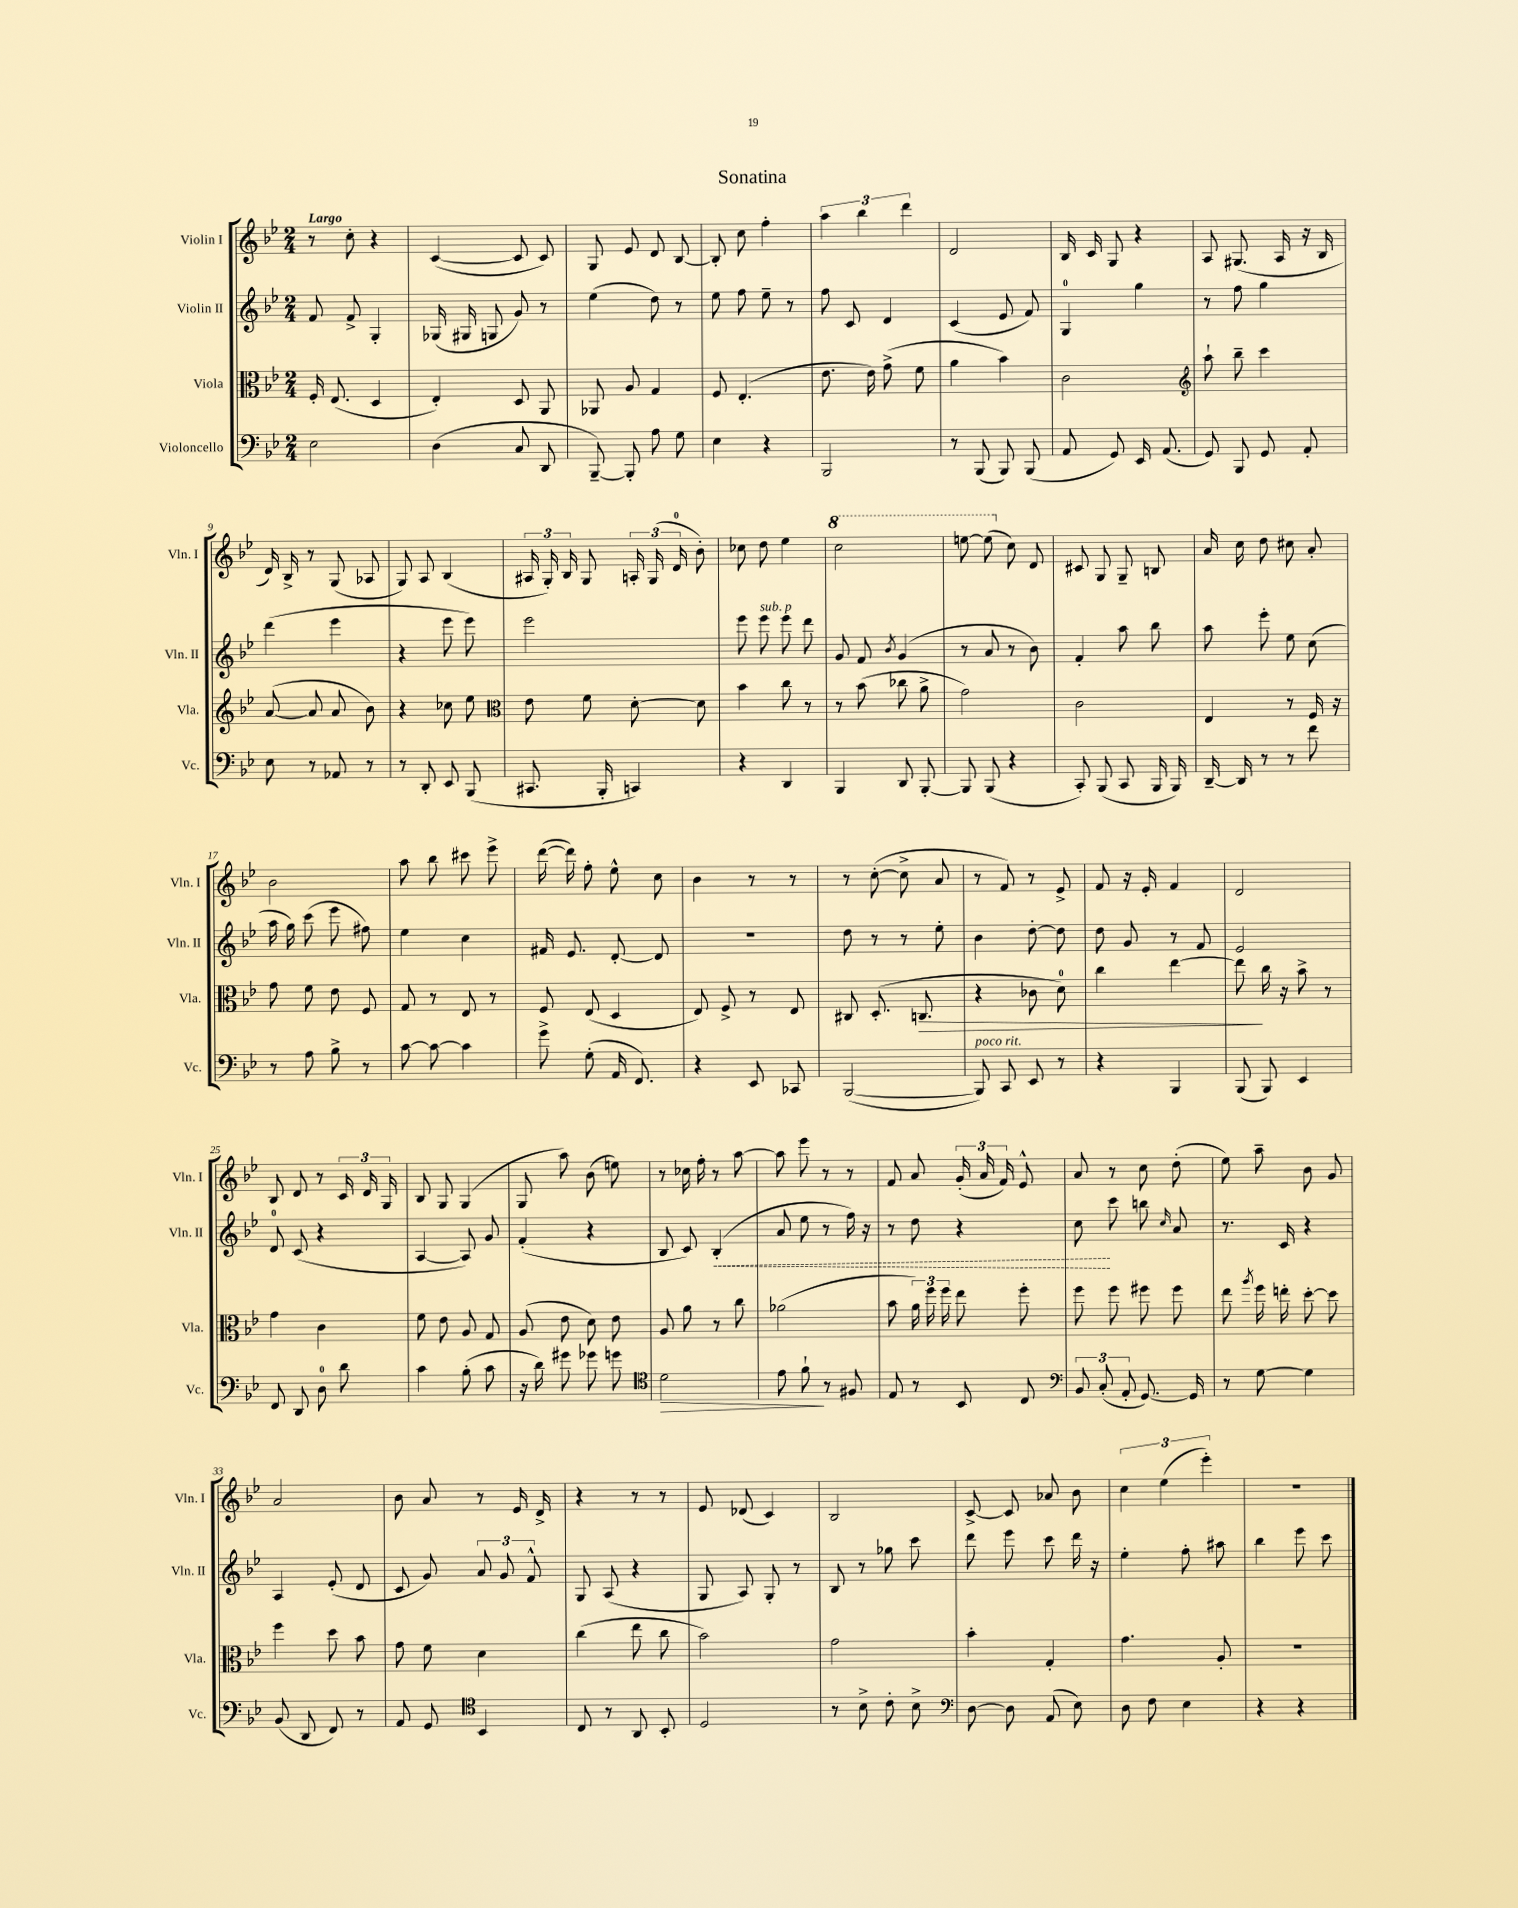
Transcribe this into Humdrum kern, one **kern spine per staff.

**kern	**kern	**kern	**kern
*staff4	*staff3	*staff2	*staff1
*clefF4	*clefC3	*clefG2	*clefG2
*k[b-e-]	*k[b-e-]	*k[b-e-]	*k[b-e-]
*M2/4	*M2/4	*M2/4	*M2/4
2E-	16F'	8f	8r
.	(8.E-	.	.
.	.	8f^	8cc'
.	4D	4G'	4r
=	=	=	=
(4D	4E-')	(16G-	([4c
.	.	16G#	.
.	.	8G	.
8C	8D	8g)	8c]
8DD	8AA	8r	8c)
=	=	=	=
[8BBB-~)	8AA-	(4ee-	8G
8BBB-']	8A	.	8e-
8A	4G	8dd)	8d
8G	.	8r	[8B-
=	=	=	=
4E-	8F	8ee-	8B-']
.	(4.E-'	8ff	8cc
4r	.	8ee-~	4ff'
.	.	8r	.
=	=	=	=
2BBB-	8.e-	8ff	6aa
.	.	8c	.
.	.	.	6bb-
.	16e-)	.	.
.	(8g^	4d	.
.	.	.	6ddd
.	8f	.	.
=	=	=	=
8r	4a	(4c	2d
(8BBB-	.	.	.
8BBB-)	4b-)	8e-	.
(8BBB-	.	8f)	.
=	=	=	=
8AA	2c	4G	16B-
.	.	.	16c
8GG)	.	.	8G
16EE-	.	4gg	4r
(8.AA	.	.	.
=	=	=	=
*	*clefG2	*	*
8GG)	8aa`	8r	8A
8BBB-	8bb-~	8ff	(8.G#
8GG	4ccc	4gg	.
.	.	.	16A
8AA'	.	.	16r
.	.	.	16B-
=	=	=	=
8E-	([8a	(4ddd	16d)
.	.	.	16B-^
8r	8a]	.	8r
8AA-	8a	4eee-	(8G
8r	8b-)	.	8A-
=	=	=	=
8r	4r	4r	8G)
8DD'	.	.	8A
8EE-	8cc-	8eee-	(4B-
(8BBB-	8ee-	8eee-)	.
=	=	=	=
*	*clefC3	*	*
8.CC#	8e-	2eee-	24A#
.	.	.	24G')
.	.	.	24B-
.	8f	.	8G
16BBB-'	.	.	.
4CC)	[8d'	.	24A'
.	.	.	(24G
.	.	.	24d
.	8d]	.	8b-')
=	=	=	=
4r	4b-	8eee-	8cc-
.	.	8eee-	8dd
4DD	8cc	8eee-	4ee-
.	8r	8ddd	.
=	=	=	=
4BBB-	8r	8g	2ccc
.	(8b-	8f	.
.	.	8qb-	.
8DD	8cc-	(4g	.
[8BBB-'	8a^	.	.
=	=	=	=
8BBB-]	2g)	8r	[8eee
(8BBB-	.	8a	(8eee]
4r	.	8r	8cc)
.	.	8b-)	8d
=	=	=	=
8CC')	2c	4f'	8c#
(8BBB-	.	.	8G
8CC	.	8aa	8G~
16BBB-	.	8bb-	8B
16BBB-)	.	.	.
=	=	=	=
[16DD~	4E-	8aa	16a
16DD]	.	.	16cc
8r	.	8eee-'	8dd
8r	8r	8ee-	8cc#
8f	16F	(8cc	8a'
.	16r	.	.
=	=	=	=
8r	8g	16aa	2b-
.	.	16gg)	.
8A	8f	(8ccc	.
8B-^	8e-	8eee-	.
8r	8F	8ff#)	.
=	=	=	=
[8c	8G	4ee-	8aa
8c_	8r	.	8bb-
4c]	8E-	4cc	8ccc#
.	8r	.	8eee-^
=	=	=	=
8g^	8F	16f#	([16ddd
.	.	8.e-	16ddd])
(8G'	(8E-	.	8ff'
16AA	4D	[8d'	8ee-^^
8.FF)	.	.	.
.	.	8d]	8cc
=	=	=	=
4r	8E-)	2r	4b-
.	8F^	.	.
8EE-	8r	.	8r
8CC-	8E-	.	8r
=	=	=	=
([2BBB-	8C#	8dd	8r
.	(8.D'	8r	([8cc'
.	.	8r	8cc^]
.	8.C	.	.
.	.	8ee-'	8a
=	=	=	=
8BBB-])	4r	4b-	8r
8CC	.	.	8f)
8EE-	8c-	[8dd'	8r
8r	8d)	8dd]	8e-^
=	=	=	=
4r	4cc	8dd	8f
.	.	8g	16r
.	.	.	16e-'
4BBB-	[4ee-	8r	4f
.	.	8f	.
=	=	=	=
(8BBB-	8ee-]	2e-	2d
8BBB-)	16cc	.	.
.	16r	.	.
4EE-	8b-^	.	.
.	8r	.	.
=	=	=	=
8FF	4g	8d	8B-
8DD	.	(8c	8d
8D	4c	4r	8r
8d	.	.	24c
.	.	.	24d
.	.	.	24G
=	=	=	=
4c	8f	[4A	8B-
.	8e-	.	8G
(8B-'	8A	8A])	(4G
8c	8G	8g	.
=	=	=	=
16r	(8A	(4f'	8G
16d)	.	.	.
8g#	8e-	.	8aa)
8g-	8d)	4r	(8b-
8g	8e-	.	8ee)
=	=	=	=
*clefC4	*	*	*
2d	8A	8B-	8r
.	8a	8c)	16cc-
.	.	.	16ff'
.	8r	(4B-'	8r
.	8cc	.	[8aa
=	=	=	=
8e-	(2a-	8a	8aa]
8f`	.	8ee-	8eee-
8r	.	8r	8r
8F#	.	16ff)	8r
.	.	16r	.
=	=	=	=
8E-	8b-	8r	8f
8r	24a)	8dd	8a
.	24ff	.	.
.	24ff	.	.
8BB-	8ee-	4r	(24g'
.	.	.	24a
.	.	.	24f)
8C	8ff'	.	8e-^^
=	=	=	=
*clefF4	*	*	*
12BB-	8ff	8cc	8a
(12C'	.	.	.
.	8ff	8ccc	8r
12AA'	.	.	.
[8.GG)	8ff#	8bb	8cc
.	.	16qqcc	.
.	8ff#	8a	(8dd'
16GG]	.	.	.
=	=	=	=
8r	8ee-	8.r	8ee-)
.	8qaa	.	.
[8G	16ff	.	8aa~
.	16ee'	16c	.
4G]	[8dd'	4r	8b-
.	8dd]	.	8g
=	=	=	=
(8BB-	4ff	4A	2a
8DD	.	.	.
8FF)	8dd	(8e-'	.
8r	8b-	8d	.
=	=	=	=
8AA	8g	8c	8b-
8GG	8f	8g)	8a
*clefC4	*	*	*
4BB-	4d	12a	8r
.	.	12g	.
.	.	.	16e-
.	.	12f^^	.
.	.	.	16d^
=	=	=	=
8C	(4cc	8G	4r
8r	.	(8A	.
8AA	8ee-	4r	8r
8BB-'	8cc	.	8r
=	=	=	=
2D	2b-)	8G	8e-
.	.	8A)	(8d-
.	.	8G'	4c)
.	.	8r	.
=	=	=	=
8r	2g	8B-	2B-
8B-^	.	8r	.
8c'	.	8gg-	.
8B-^	.	8ccc	.
=	=	=	=
*clefF4	*	*	*
[8D	4b-'	8ddd	[8c^
8D]	.	8eee-	8c]
(8AA	4G'	8ccc	8a-
8E-)	.	16ddd	8b-
.	.	16r	.
=	=	=	=
8D	4.g	4ee-'	6cc
8F	.	.	.
.	.	.	(6ee-
4E-	.	8ff'	.
.	.	.	6eee-')
.	8A'	8aa#	.
=	=	=	=
4r	2r	4bb-	2r
4r	.	8eee-	.
.	.	8ccc	.
==	==	==	==
*-	*-	*-	*-
